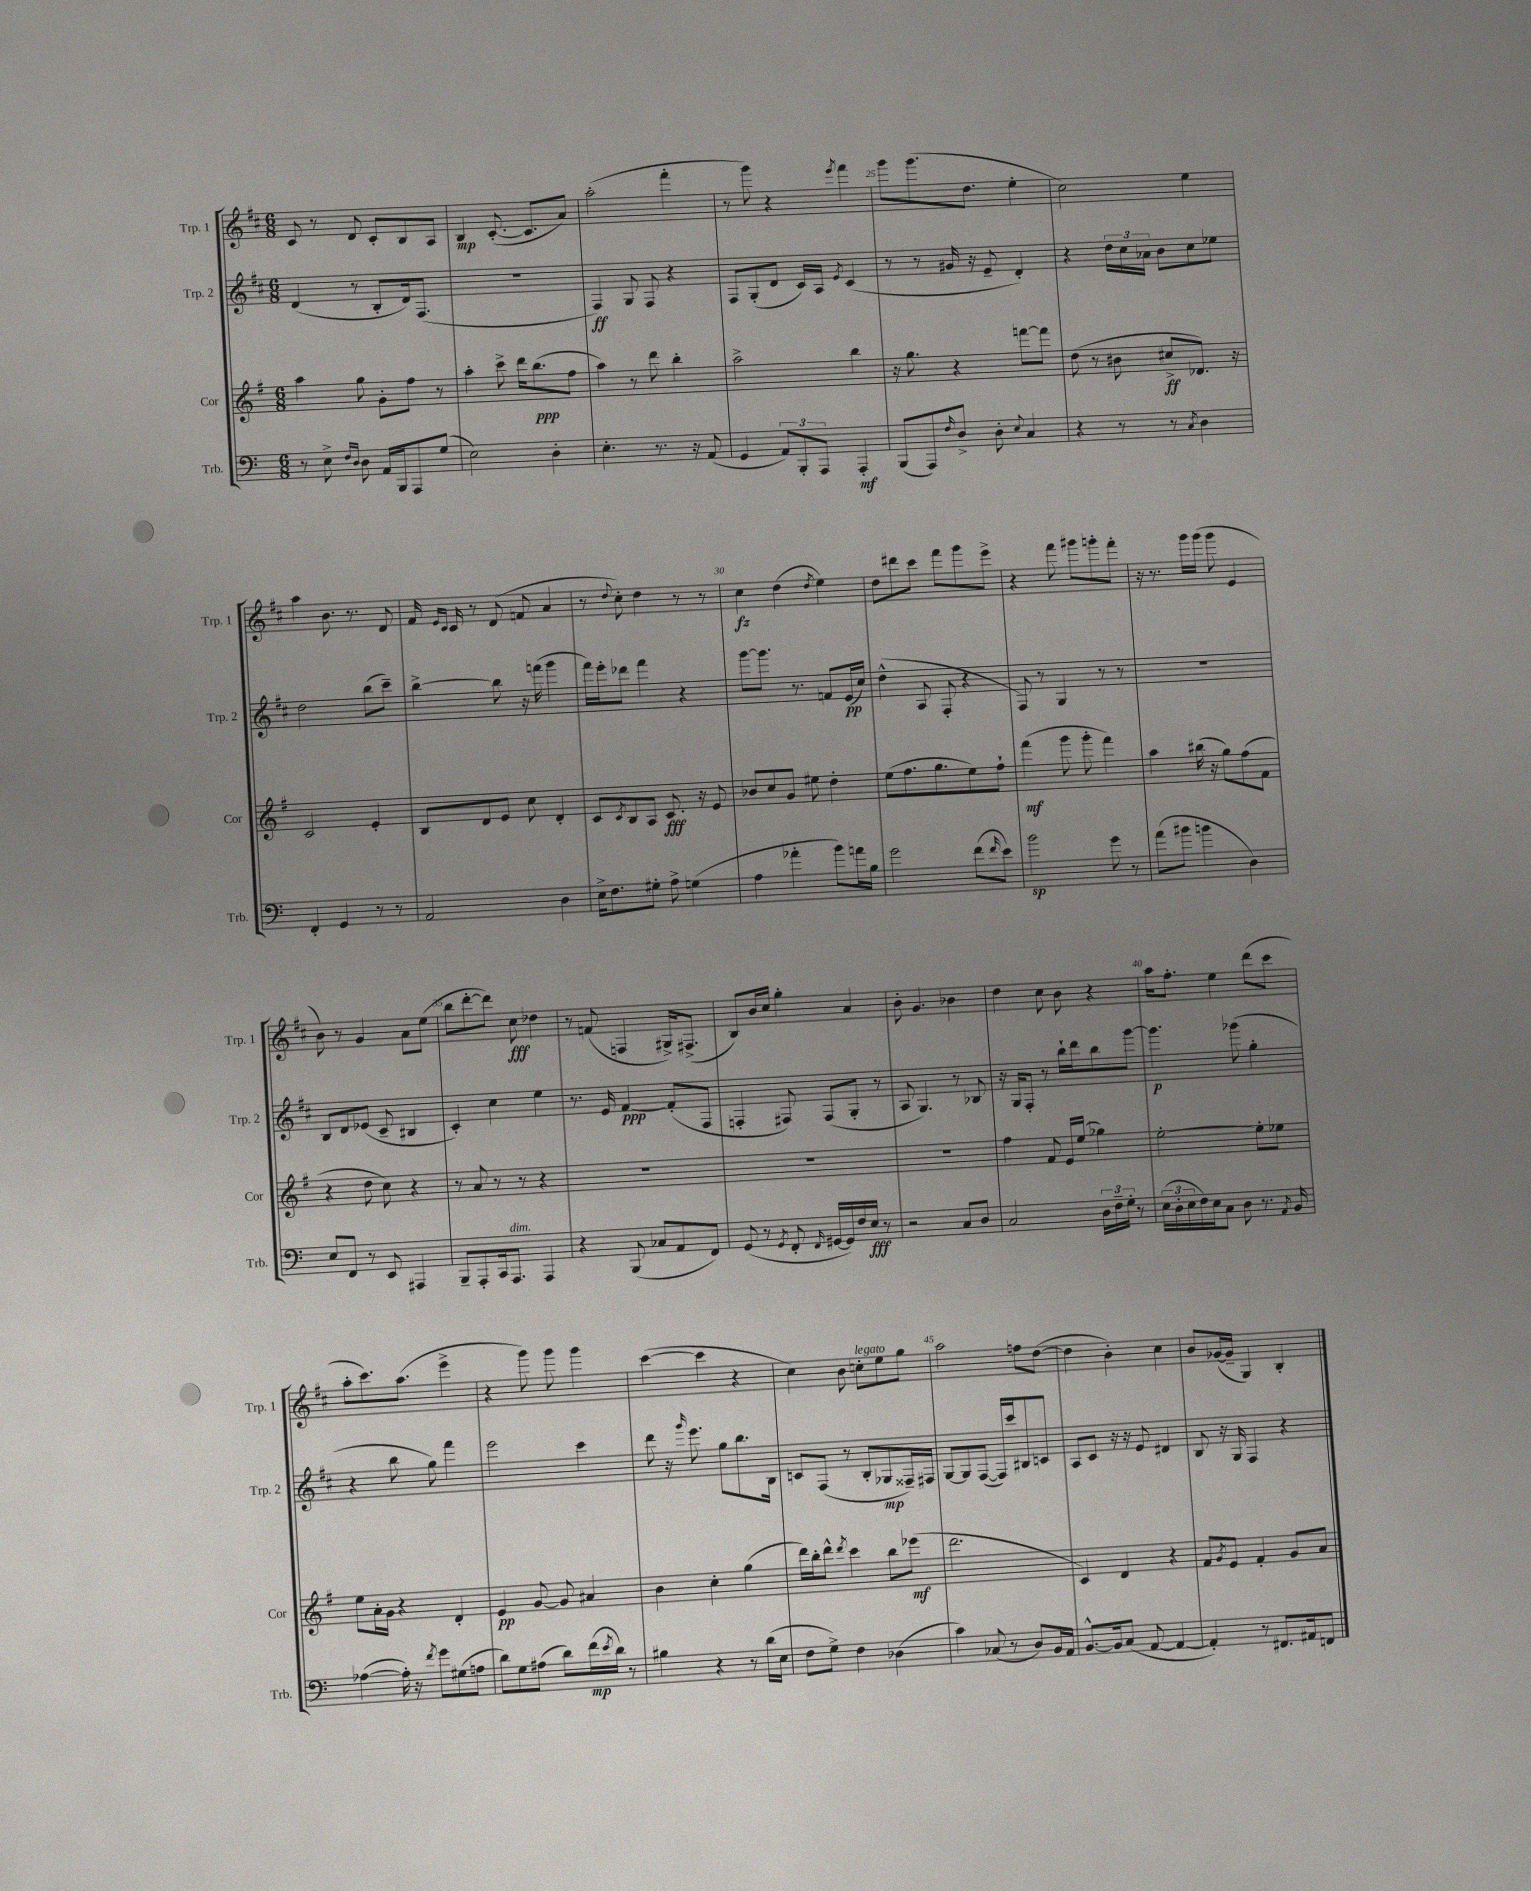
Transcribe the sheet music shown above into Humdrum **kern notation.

**kern	**dynam	**kern	**dynam	**kern	**dynam	**kern	**dynam
*part4	*part4	*part3	*part3	*part2	*part2	*part1	*part1
*staff4	*staff4	*staff3	*staff3	*staff2	*staff2	*staff1	*staff1
*I"Trb.	*	*I"Cor	*	*I"Trp. 2	*	*I"Trp. 1	*
*I'Trb.	*	*I'Cor	*	*I'Trp. 2	*	*I'Trp. 1	*
*clefF4	*	*clefG2	*	*clefG2	*	*clefG2	*
*k[]	*	*k[f#]	*	*k[f#c#]	*	*k[f#c#]	*
*M6/8	*	*M6/8	*	*M6/8	*	*M6/8	*
=21	=21	=21	=21	=21	=21	=21	=21
8r	.	4aa\	.	(4d/	.	8c#/	.
8E^\	.	.	.	.	.	8r	.
16qqF/LL	.	.	.	.	.	.	.
16qqD/JJ	.	.	.	.	.	.	.
8D\	.	8gg\	.	8r	.	8d/	.
16AA/LL	.	8g'\L	.	8B'/L	.	8c#'/L	.
16BBB/J	.	.	.	.	.	.	.
8AAA/	.	8ff#\J	.	16d/k)	.	8B/	.
.	.	.	.	(8.F#/J	.	.	.
(8G/J	.	8r	.	.	.	8A/J	.
=22	=22	=22	=22	=22	=22	=22	=22
2E\)	.	4aa'\	.	2.r	.	4B/	mp
.	.	8ccc^\	.	.	.	([8.c#'/	.
.	.	16ddd\KL	.	.	.	.	.
.	.	(8.bb\	ppp	.	.	8.c#/L]	.
4D'\	.	.	.	.	.	.	.
.	.	8ff#\J	.	.	.	8a/J)	.
=23	=23	=23	=23	=23	=23	=23	=23
4.E'\	.	4aa\)	.	4F#/)	ff	(2aa'\	.
.	.	8r	.	8G/	.	.	.
8.r	.	8ddd\	.	8F#/	.	.	.
.	.	4bb'\	.	4r	.	4fff#'\	.
16r	.	.	.	.	.	.	.
(8AA/	.	.	.	.	.	.	.
=24	=24	=24	=24	=24	=24	=24	=24
4GG/	.	2aa^\	.	8F#/L	.	8r	.
.	.	.	.	(8G'/	.	8ggg\)	.
12AA/L)	.	.	.	8d/J	.	4r	.
12BBB'/	.	.	.	.	.	.	.
.	.	.	.	16c#/LL)	.	.	.
12AAA/J	.	.	.	.	.	.	.
.	.	.	.	16A/JJ	.	.	.
.	.	.	.	8qe/	.	8qeee/	.
4AAA'/	mf	4bb\	.	(4c#/	.	4fff#\	.
=25	=25	=25	=25	=25	=25	=25	=25
(8BBB/L	.	16r	.	8r	.	8ggg\L	.
.	.	8.gg\	.	.	.	.	.
8AAA/)	.	.	.	8r	.	(8.ggg\	.
16qqF/	.	.	.	.	.	.	.
8D^/J	.	4r	.	16g#X/	.	.	.
.	.	.	.	16r	.	8.dd\J	.
8D'\	.	.	.	8e~/	.	.	.
8qqE/	.	.	.	.	.	.	.
4C/	.	[8fffn\L	.	4d'/)	.	4ee'\	.
.	.	8fff\J]	.	.	.	.	.
=26	=26	=26	=26	=26	=26	=26	=26
4r	.	(8dd\	.	4r	.	2cc#\)	.
.	.	8r	.	.	.	.	.
8r	.	8b#X\	.	24dd\LL	.	.	.
.	.	.	.	24cc#\	.	.	.
.	.	.	.	24a-X\JJ	.	.	.
8r	.	8cc#X^/L	ff	8b\L	.	.	.
8qC/	.	.	.	.	.	.	.
4D\	.	8.d-X/J)	.	8cc#\	.	4ee\	.
.	.	.	.	8ee-X\J	.	.	.
.	.	16r	.	.	.	.	.
!!LO:LB:g=z
=27	=27	=27	=27	=27	=27	=27	=27
4FF'/	.	2c/	.	2dd\	.	4aa\	.
4GG/	.	.	.	.	.	8.b\	.
.	.	.	.	.	.	8.r	.
8r	.	4e'/	.	(8bb\L	.	.	.
8r	.	.	.	8ccc#~\J)	.	8d/	.
=28	=28	=28	=28	=28	=28	=28	=28
2AA/	.	8B/L	.	[4bb^\	.	16f#/	.
.	.	.	.	.	.	16qqe/LL	.
.	.	.	.	.	.	16qqc#/JJ	.
.	.	.	.	.	.	16c#/	.
.	.	8d/	.	.	.	8r	.
.	.	8e/J	.	8bb\]	.	(8d/	.
.	.	8cc\	.	16r	.	8fn/	.
.	.	.	.	(16fffn\	.	.	.
4D\	.	4d'/	.	4ggg\	.	4a/	.
=29	=29	=29	=29	=29	=29	=29	=29
16E^\KL	.	8c/L	.	16fff#\LL)	.	8r	.
8.F\	.	.	.	16eee'\J	.	.	.
.	.	8qc/	.	.	.	8qqdd/	.
.	.	8B/	.	8ddd-X\J	.	8cc#'\)	.
8G#X'\J	.	8A/J	.	4fff#\	.	4dd\	.
8A^\	.	8.c/	fff	.	.	.	.
(4Gn\	.	.	.	4r	.	8r	.
.	.	16r	.	.	.	.	.
.	.	8e/	.	.	.	8r	.
=30	=30	=30	=30	=30	=30	=30	=30
4A\	.	8b-X/L	.	[8ggg\L	.	4cc#\	fz
.	.	8cc/	.	8.ggg\J]	.	.	.
4a-X'\	.	8g/J	.	.	.	(4dd\	.
.	.	.	.	8.r	.	.	.
.	.	8ee#X\	.	.	.	.	.
.	.	.	.	.	.	8qdd/	.
8b\L)	.	4dd'\	.	8fn/L	.	4ee\)	.
16an\L	.	.	.	(16e/L	pp	.	.
16B\JJ	.	.	.	16cc#/JJ)	.	.	.
=31	=31	=31	=31	=31	=31	=31	=31
2g\	.	(8ee\L	.	(4dd^^\	.	8dd\L	.
.	.	8.ff#\	.	.	.	8ddd#X\	.
.	.	.	.	8A/	.	8ccc#\J	.
.	.	8.gg\	.	.	.	.	.
.	.	.	.	8F#'/	.	8fff#\L	.
(8f\L	.	8ee\)	.	4r	.	8ggg\	.
16qqf/	.	.	.	.	.	.	.
8e\J)	.	8ff#`\J	.	.	.	8eee^\J	.
=32	=32	=32	=32	=32	=32	=32	=32
2b\	sp	(4fff#\	mf	8F#/)	.	4r	.
.	.	.	.	8r	.	.	.
.	.	8ggg\	.	4G/	.	8fff#\	.
.	.	8ggg'\	.	.	.	8ggg#X\L	.
8g\	.	4fff#\)	.	8r	.	8gggn'\	.
8r	.	.	.	8r	.	8fff#'\J	.
=33	=33	=33	=33	=33	=33	=33	=33
(8a\L	.	4aa\	.	2.r	.	16r	.
.	.	.	.	.	.	8.r	.
8b#X\J	.	.	.	.	.	.	.
4bn\	.	(16bb#X\	.	.	.	16ggg\LL	.
.	.	16r	.	.	.	(16ggg\JJ	.
.	.	8gg\L)	.	.	.	8ggg\	.
4D\)	.	(8ff#\	.	.	.	4e/	.
.	.	8f#\J	.	.	.	.	.
!!LO:LB:g=z
=34	=34	=34	=34	=34	=34	=34	=34
8E/L	.	4r	.	8B/L	.	8b\)	.
8FF/J	.	.	.	8d/	.	8r	.
8r	.	8dd\	.	(8e-X/J	.	4g/	.
8EE/	.	8cc\)	.	8c#~/	.	.	.
4AAA#X/	.	4r	.	4B#X/	.	8a\L	.
.	.	.	.	.	.	(8ee\J	.
=35	=35	=35	=35	=35	=35	=35	=35
8BBB~/L	.	8r	.	4c#'/)	.	8bb\L	.
8AAA'/	.	8a/	.	.	.	[8ddd'\	.
16CC/k	.	8r	.	4cc#\	.	8ddd\J])	.
!LO:TX:a:i:t=dim.	!	!	!	!	!	!	!
8.AAA/J	.	.	.	.	.	.	.
.	.	8r	.	.	.	8cc#\	fff
4AAA/	.	4r	.	4ee\	.	4dd-X\	.
=36	=36	=36	=36	=36	=36	=36	=36
4r	.	2.r	.	8.r	.	8r	.
.	.	.	.	.	.	(8fn/	.
.	.	.	.	16e/	.	.	.
(8BBB/	.	.	.	[4f#/	ppp	4Fn/	.
8C-X/L	.	.	.	.	.	.	.
8AA/	.	.	.	(8f#'/L]	.	16G#X^/KL)	.
.	.	.	.	.	.	(8.F#X^/J	.
8FF/J)	.	.	.	8F#/J	.	.	.
=37	=37	=37	=37	=37	=37	=37	=37
(8GG/	.	2.r	.	4Fn'/	.	8B/L)	.
8r	.	.	.	.	.	16b/L	.
.	.	.	.	.	.	16cc#/JJ	.
8qGG/	.	.	.	.	.	.	.
8FF'/	.	.	.	8F#X/)	.	4gg'\	.
16qqFF/	.	.	.	.	.	.	.
[16GG#X/LL	.	.	.	(8F#/L	.	.	.
16GG#/])	.	.	.	.	.	.	.
16F/	.	.	.	8G'/J	.	4a/	.
16E/JJ	fff	.	.	.	.	.	.
8r	.	.	.	8r	.	.	.
=38	=38	=38	=38	=38	=38	=38	=38
2r	.	2.r	.	8A/	.	8b'\	.
.	.	.	.	4.G/)	.	4.g/	.
8C/L	.	.	.	8r	.	4b-X\	.
8D/J	.	.	.	8B-X/	.	.	.
=39	=39	=39	=39	=39	=39	=39	=39
2C/	.	4ff#\	.	16r	.	4dd\	.
.	.	.	.	16G/KL	.	.	.
.	.	.	.	8F#'/J	.	.	.
.	.	8f#/	.	8r	.	8cc#\	.
.	.	16e/LL	.	16bb`\LL	.	8b\	.
.	.	(16ee/JJ	.	16ddd\J	.	.	.
24D\LL	.	4gg-X\)	.	8bb\	.	4r	.
24F~\	.	.	.	.	.	.	.
24G'\JJ	.	.	.	.	.	.	.
8r	.	.	.	[8ggg\J	.	.	.
=40	=40	=40	=40	=40	=40	=40	=40
(24E\LL	.	[2ee'\	.	4.ggg\]	p	16aa\KL	.
24D'\	.	.	.	.	.	.	.
.	.	.	.	.	.	8.ff#'\J	.
24E\	.	.	.	.	.	.	.
16F\)	.	.	.	.	.	.	.
16E\J	.	.	.	.	.	.	.
8C\J	.	.	.	.	.	4ee\	.
8D\	.	.	.	(8ggg-X\	.	.	.
8.r	.	8ee'\L]	.	4gg'\	.	(8ddd\L	.
.	.	8ee-X\J	.	.	.	8ccc#\J	.
8qAA/	.	.	.	.	.	.	.
16BB/	.	.	.	.	.	.	.
!!LO:LB:g=z
=41	=41	=41	=41	=41	=41	=41	=41
([4A-X\	.	8ee\L	.	4r	.	8aa'\L	.
.	.	16a'\L	.	.	.	8.ccc#\)	.
.	.	16g\JJ	.	.	.	.	.
16A-'\])	.	4r	.	8bb\	.	.	.
16r	.	.	.	.	.	(8.aa\J	.
8qf/	.	.	.	.	.	.	.
8g\L	.	.	.	8gg\)	.	.	.
(8G#X\	.	4d'/	.	4fff#\	.	4eee^\	.
8An\J	.	.	.	.	.	.	.
=42	=42	=42	=42	=42	=42	=42	=42
8d\L)	.	4e/	pp	2eee\	.	4r	.
8G\	.	.	.	.	.	.	.
(8A#X\J	.	[8g/	.	.	.	8ggg\)	.
8d\L)	.	8g/]	.	.	.	8ggg\	.
(16f\L	mp	4a#X/	.	4ccc#\	.	4ggg\	.
8qe/	.	.	.	.	.	.	.
16d\JJ)	.	.	.	.	.	.	.
8r	.	.	.	.	.	.	.
=43	=43	=43	=43	=43	=43	=43	=43
4B#X\	.	4b\	.	8ddd\	.	([4ccc#\	.
.	.	.	.	16r	.	.	.
.	.	.	.	16qqggg/	.	.	.
.	.	.	.	8.eee\	.	.	.
4r	.	4cc'\	.	.	.	4ccc#\]	.
.	.	.	.	8gg\L	.	.	.
8r	.	(4gg\	.	8.bb\	.	4r	.
(16d\LL	.	.	.	.	.	.	.
16E\JJ	.	.	.	16B\Jk	.	.	.
=44	=44	=44	=44	=44	=44	=44	=44
8F\L	.	16ddd\LL)	.	8cn/L	.	4cc#\)	.
.	.	16bb'\J	.	.	.	.	.
8G^\J)	.	8ddd^^\J	.	(8F#/J	.	.	.
.	.	8qddd/	.	.	.	.	.
4F\	.	4ccc\	.	8r	.	8b\	.
!	!	!	!	!	!	!LO:TX:a:i:t=legato	!
.	.	.	.	8B'/L	.	8ccn'\L	.
(4D-X\	.	8bb\L	.	8G-X/	mp	8ee\	.
.	.	(8eee-X\J	mf	16F##X~/L)	.	8gg\J	.
.	.	.	.	16F#X/JJ	.	.	.
=45	=45	=45	=45	=45	=45	=45	=45
4c\)	.	2.ddd\	.	[8G/L	.	2aa\	.
.	.	.	.	8G/]	.	.	.
(8C-X/	.	.	.	([8F#/J	.	.	.
8r	.	.	.	16F#/LL])	.	.	.
.	.	.	.	16ccc#/J	.	.	.
8D/L)	.	.	.	8B#X/	.	8ffn\L	.
16BB/L	.	.	.	8cn/J	.	([8dd\J	.
16AA/JJ	.	.	.	.	.	.	.
=46	=46	=46	=46	=46	=46	=46	=46
[8.BB^^/L	.	4c/)	.	8A/L	.	4dd\]	.
.	.	.	.	8c#/J	.	.	.
16BB/k]	.	.	.	.	.	.	.
(8C/J	.	4d/	.	16r	.	4b'\)	.
.	.	.	.	16r	.	.	.
[8AA/	.	.	.	8e/	.	.	.
4AA/_	.	4r	.	4d#X/	.	4cc#\	.
=47	=47	=47	=47	=47	=47	=47	=47
4AA'/])	.	8f#/L	.	8B/	.	8b/L	.
.	.	8qg/	.	.	.	.	.
.	.	8e/J	.	16r	.	([16g-X/L	.
.	.	.	.	16G/	.	16g-~/JJ]	.
8r	.	4f#'/	.	4F#/	.	4G/)	.
8.FF#X/L	.	.	.	.	.	.	.
.	.	8g/L	.	4r	.	4B'/	.
16AA#X/k	.	.	.	.	.	.	.
8FFn/J	.	8a/J	.	.	.	.	.
==	==	==	==	==	==	==	==
*-	*-	*-	*-	*-	*-	*-	*-
